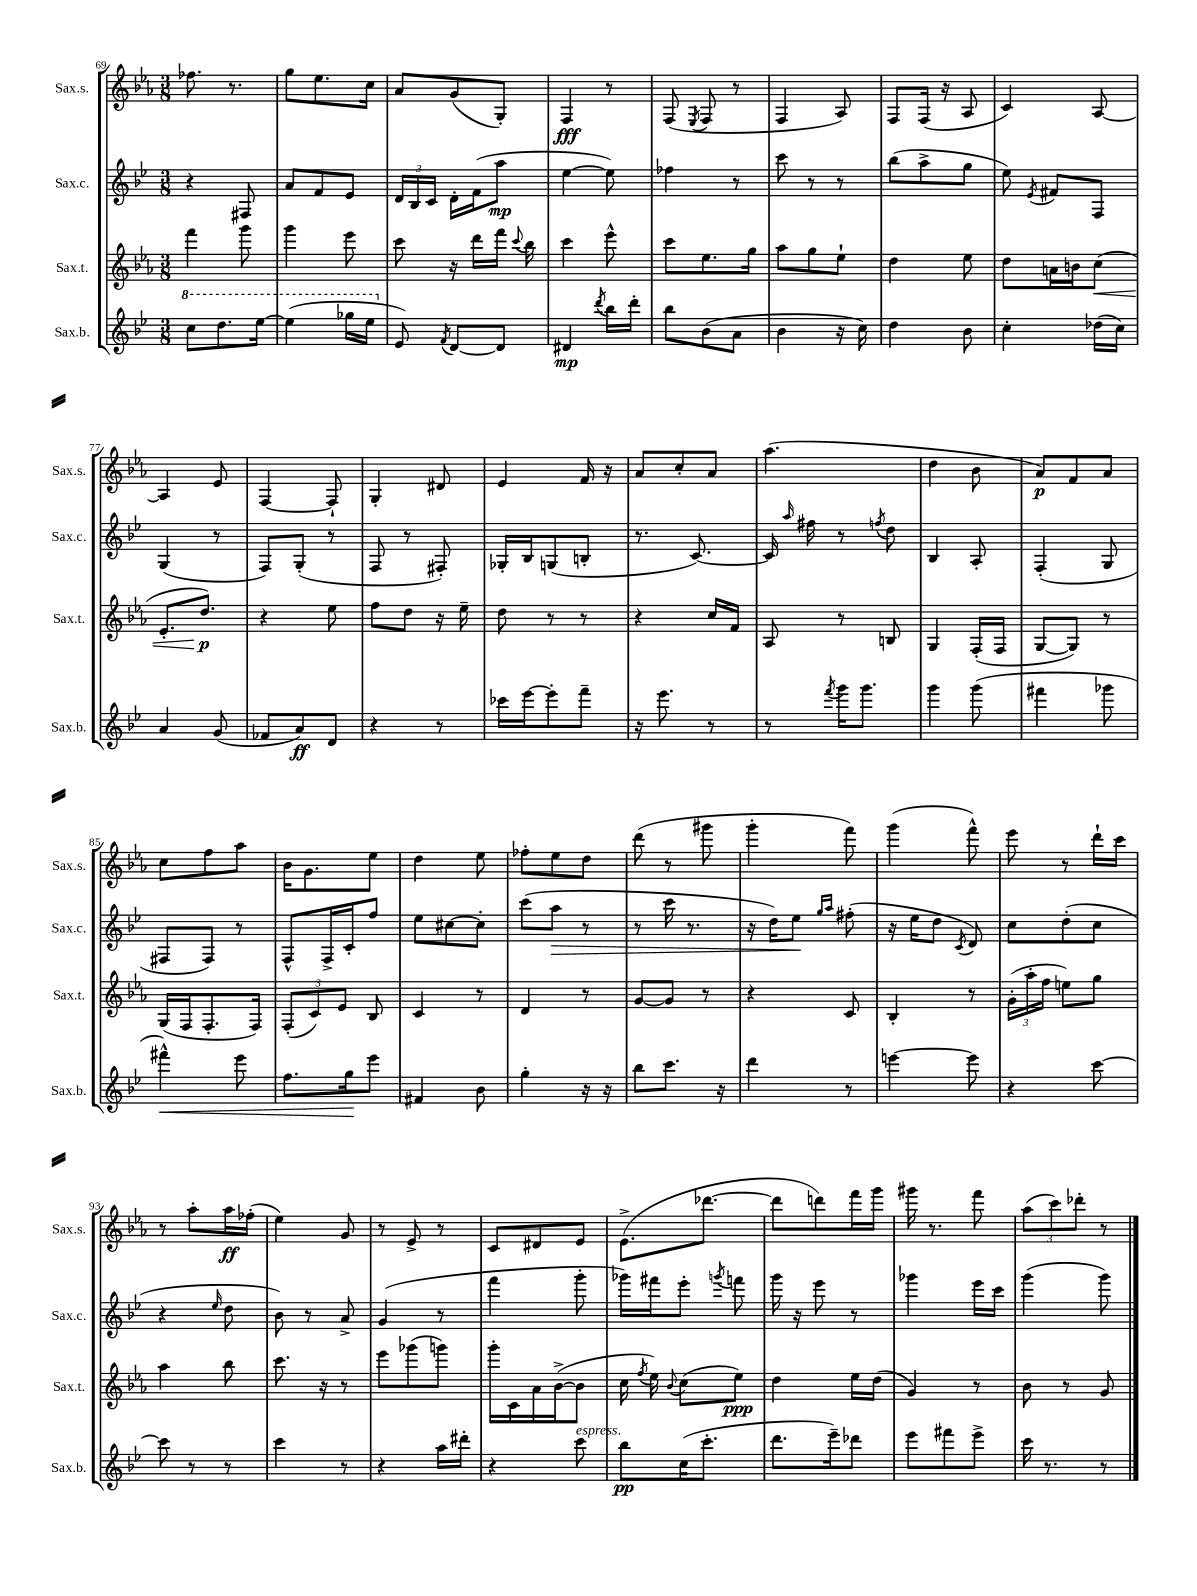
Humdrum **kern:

**kern	**dynam	**kern	**dynam	**kern	**dynam	**kern	**dynam
*part4	*part4	*part3	*part3	*part2	*part2	*part1	*part1
*staff4	*staff4	*staff3	*staff3	*staff2	*staff2	*staff1	*staff1
*I"Sax.b.	*	*I"Sax.t.	*	*I"Sax.c.	*	*I"Sax.s.	*
*I'Sax.b.	*	*I'Sax.t.	*	*I'Sax.c.	*	*I'Sax.s.	*
*clefG2	*	*clefG2	*	*clefG2	*	*clefG2	*
*k[b-e-]	*	*k[b-e-a-]	*	*k[b-e-]	*	*k[b-e-a-]	*
*M3/8	*	*M3/8	*	*M3/8	*	*M3/8	*
*8va	*	*	*	*	*	*	*
=69	=69	=69	=69	=69	=69	=69	=69
8ccc\L	.	4fff\	.	4r	.	8.ff-X\	.
8.ddd\	.	.	.	.	.	.	.
.	.	.	.	.	.	8.r	.
.	.	8ggg\	.	8F#X/	.	.	.
[16eee-\Jk	.	.	.	.	.	.	.
=70	=70	=70	=70	=70	=70	=70	=70
(4eee-\]	.	4ggg\	.	8a/L	.	8gg\L	.
.	.	.	.	8f/	.	8.ee-\	.
16ggg-X\LL	.	8eee-\	.	8e-/J	.	.	.
16eee-\JJ	.	.	.	.	.	16cc\Jk	.
=71	=71	=71	=71	=71	=71	=71	=71
*X8va	*	*	*	*	*	*	*
8e-/)	.	8ccc\	.	24d/LL	.	8a-/L	.
.	.	.	.	24B-/	.	.	.
.	.	.	.	24c/JJ	.	.	.
8qf/	.	.	.	.	.	.	.
[8d/L	.	16r	.	16d'\LL	.	(8g/	.
.	.	16ddd\LL	.	(16f\J	.	.	.
8d/J]	.	16fff\JJ	.	8aa\J	mp	8G'/J)	.
.	.	8qqccc/	.	.	.	.	.
.	.	16bb-\	.	.	.	.	.
=72	=72	=72	=72	=72	=72	=72	=72
4d#X/	mp	4ccc\	.	[4ee-\	.	4F/	fff
8qddd/	.	.	.	.	.	.	.
16bb-\LL	.	8eee-^^\	.	8ee-\])	.	8r	.
16ddd'\JJ	.	.	.	.	.	.	.
=73	=73	=73	=73	=73	=73	=73	=73
8bb-\L	.	8ccc\L	.	4ff-X\	.	(8F/	.
.	.	.	.	.	.	8qE-/	.
(8b-\	.	8.ee-\	.	.	.	8F/	.
8a\J	.	.	.	8r	.	8r	.
.	.	16gg\Jk	.	.	.	.	.
=74	=74	=74	=74	=74	=74	=74	=74
4b-\	.	8aa-\L	.	8ccc\	.	4F/	.
.	.	8gg\	.	8r	.	.	.
16r	.	8ee-`\J	.	8r	.	8A-/)	.
16cc\)	.	.	.	.	.	.	.
=75	=75	=75	=75	=75	=75	=75	=75
4dd\	.	4dd\	.	(8bb-\L	.	8F/L	.
.	.	.	.	8aa^\	.	(16F/Jk	.
.	.	.	.	.	.	16r	.
8b-\	.	8ee-\	.	8gg\J	.	8A-/	.
=76	=76	=76	=76	=76	=76	=76	=76
4cc'\	.	8dd\L	.	8ee-\)	.	4c/)	.
.	.	.	.	8qe-/	.	.	.
.	.	16an\L	.	8f#X/L	.	.	.
.	.	16bn\J	.	.	.	.	.
!	!	!	!LO:HP:b	!	!	!	!
(16dd-X\LL	.	(8cc\J	<	8F/J	.	[8A-/	.
16cc\JJ)	.	.	.	.	.	.	.
!!LO:LB:g=z
=77	=77	=77	=77	=77	=77	=77	=77
4a/	.	8.e-'/L	.	(4G/	.	4A-/]	.
.	.	8.dd/J)	p	.	.	.	.
(8g/	.	.	.	8r	.	8e-/	.
.	.	.	[	.	.	.	.
=78	=78	=78	=78	=78	=78	=78	=78
8f-X/L	.	4r	.	8F/L)	.	[4F/	.
8a/)	ff	.	.	(8G'/J	.	.	.
8d/J	.	8ee-\	.	8r	.	8F`/]	.
=79	=79	=79	=79	=79	=79	=79	=79
4r	.	8ff\L	.	8F/	.	4G'/	.
.	.	8dd\J	.	8r	.	.	.
8r	.	16r	.	8F#X'/)	.	8d#X/	.
.	.	16ee-~\	.	.	.	.	.
=80	=80	=80	=80	=80	=80	=80	=80
16ccc-X\LL	.	8dd\	.	16G-X'/LL	.	4e-/	.
[16eee-\J	.	.	.	16B-/J	.	.	.
8eee-'\]	.	8r	.	(8Gn/	.	.	.
8fff~\J	.	8r	.	8Bn'/J	.	16f/	.
.	.	.	.	.	.	16r	.
=81	=81	=81	=81	=81	=81	=81	=81
16r	.	4r	.	8.r	.	8a-/L	.
8.eee-\	.	.	.	.	.	.	.
.	.	.	.	.	.	8cc'/	.
.	.	.	.	[8.c/)	.	.	.
8r	.	16cc/LL	.	.	.	8a-/J	.
.	.	16f/JJ	.	.	.	.	.
=82	=82	=82	=82	=82	=82	=82	=82
8r	.	8A-/	.	16c/]	.	(4.aa-\	.
.	.	.	.	16qqaa/	.	.	.
.	.	.	.	16ff#X\	.	.	.
8qfff/	.	.	.	.	.	.	.
16ggg\KL	.	8r	.	8r	.	.	.
8.ggg\J	.	.	.	.	.	.	.
.	.	.	.	8qffn/	.	.	.
.	.	8Bn/	.	8dd\	.	.	.
=83	=83	=83	=83	=83	=83	=83	=83
4ggg\	.	4G/	.	4B-/	.	4dd\	.
(8ggg\	.	(16F'/LL	.	8A'/	.	8b-\	.
.	.	16F/JJ	.	.	.	.	.
=84	=84	=84	=84	=84	=84	=84	=84
4fff#X\	.	[8G/L	.	(4F'/	.	8a-/L)	p
.	.	8G/J])	.	.	.	8f/	.
8ggg-X\	.	8r	.	8G/	.	8a-/J	.
!!LO:LB:g=z
=85	=85	=85	=85	=85	=85	=85	=85
!	!LO:HP:b	!	!	!	!	!	!
4fff#X^^\)	<	(16G/LL	.	8F#X/L	.	8cc\L	.
.	.	16F/J	.	.	.	.	.
.	.	8.F'/	.	8F#/J)	.	8ff\	.
8eee-\	.	.	.	8r	.	8aa-\J	.
.	.	16F/Jk)	.	.	.	.	.
=86	=86	=86	=86	=86	=86	=86	=86
8.ff\L	.	(12F'/L	.	8F^^/L	.	16b-\KL	.
.	.	.	.	.	.	8.g\	.
.	.	12c/)	.	.	.	.	.
.	.	.	.	16F^/L	.	.	.
.	.	12e-/J	.	.	.	.	.
16gg\k	.	.	.	16c'/J	.	.	.
8eee-\J	[	8B-/	.	8ff/J	.	8ee-\J	.
=87	=87	=87	=87	=87	=87	=87	=87
4f#X/	.	4c/	.	8ee-\L	.	4dd\	.
.	.	.	.	[8cc#X\	.	.	.
8b-\	.	8r	.	8cc#'\J]	.	8ee-\	.
=88	=88	=88	=88	=88	=88	=88	=88
4gg'\	.	4d/	.	(8ccc\L	.	8ff-X'\L	.
!	!	!	!	!	!LO:HP:b	!	!
.	.	.	.	8aa\J	>	8ee-\	.
16r	.	8r	.	8r	.	8dd\J	.
16r	.	.	.	.	.	.	.
=89	=89	=89	=89	=89	=89	=89	=89
8bb-\L	.	[8g/L	.	8r	.	(8ddd\	.
8.ccc\J	.	8g/J]	.	16ccc\	.	8r	.
.	.	.	.	8.r	.	.	.
.	.	8r	.	.	.	8ggg#X\	.
16r	.	.	.	.	.	.	.
=90	=90	=90	=90	=90	=90	=90	=90
4ddd\	.	4r	.	16r	.	4ggg'\	.
.	.	.	.	16dd\KL)	.	.	.
.	.	.	.	8ee-\J	.	.	.
.	.	.	.	16qqgg/LL	.	.	.
.	.	.	.	16qqaa/JJ	.	.	.
8r	.	8c/	.	(8ff#X'\	]	8fff\)	.
=91	=91	=91	=91	=91	=91	=91	=91
[4eeen\	.	4B-'/	.	16r	.	(4ggg\	.
.	.	.	.	16ee-\KL	.	.	.
.	.	.	.	8dd\J	.	.	.
.	.	.	.	8qc/	.	.	.
8eee\]	.	8r	.	8d/)	.	8fff^^\)	.
=92	=92	=92	=92	=92	=92	=92	=92
4r	.	(24g'\LL	.	8cc\L	.	8eee-\	.
.	.	24aa-'\	.	.	.	.	.
.	.	24ff\JJ	.	.	.	.	.
.	.	8een\L)	.	(8dd'\	.	8r	.
[8ccc\	.	8gg\J	.	8cc\J	.	16ddd`\LL	.
.	.	.	.	.	.	16ccc\JJ	.
!!LO:LB:g=z
=93	=93	=93	=93	=93	=93	=93	=93
8ccc\]	.	4aa-\	.	4r	.	8r	.
8r	.	.	.	.	.	8aa-'\L	.
.	.	.	.	16qqee-/	.	.	.
8r	.	8bb-\	.	8dd\	.	16aa-\L	ff
.	.	.	.	.	.	(16ff-X'\JJ	.
=94	=94	=94	=94	=94	=94	=94	=94
4ccc\	.	8.ccc\	.	8b-\)	.	4ee-\)	.
.	.	.	.	8r	.	.	.
.	.	16r	.	.	.	.	.
8r	.	8r	.	8a^/	.	8g/	.
=95	=95	=95	=95	=95	=95	=95	=95
4r	.	8eee-\L	.	(4g/	.	8r	.
.	.	(8ggg-X\	.	.	.	8e-^/	.
16aa\LL	.	8gggn\J)	.	8r	.	8r	.
16ddd#X'\JJ	.	.	.	.	.	.	.
=96	=96	=96	=96	=96	=96	=96	=96
4r	.	16ggg'\LL	.	4fff\	.	8c/L	.
.	.	16c\	.	.	.	.	.
.	.	16a-\	.	.	.	8d#X/	.
.	.	([16b-^\J	.	.	.	.	.
!LO:TX:a:i:t=espress.	!	!	!	!	!	!	!
8ccc\	.	8b-\J]	.	8ggg'\	.	8e-/J	.
=97	=97	=97	=97	=97	=97	=97	=97
8bb-\L	pp	16cc\	.	16ggg-X\LL)	.	(8.e-^\L	.
.	.	8qff/	.	.	.	.	.
.	.	16ee-\)	.	16fff#X\J	.	.	.
.	.	8qqb-/	.	.	.	.	.
(16cc\K	.	(8cc\L	.	8eee-'\J	.	.	.
8.ccc'\J	.	.	.	.	.	[8.ddd-X\J	.
.	.	.	.	8qgggn/	.	.	.
.	.	8ee-\J)	ppp	8fffn\	.	.	.
=98	=98	=98	=98	=98	=98	=98	=98
8.ddd\L	.	4dd\	.	16ggg\	.	8ddd-\L]	.
.	.	.	.	16r	.	.	.
.	.	.	.	8eee-\	.	8dddn\)	.
16eee-~\k)	.	.	.	.	.	.	.
8ddd-X\J	.	16ee-\LL	.	8r	.	16fff\L	.
.	.	(16dd\JJ	.	.	.	16ggg\JJ	.
=99	=99	=99	=99	=99	=99	=99	=99
8eee-\L	.	4g/)	.	4ggg-X\	.	16ggg#X\	.
.	.	.	.	.	.	8.r	.
8fff#X\	.	.	.	.	.	.	.
8eee-^\J	.	8r	.	16eee-\LL	.	8fff\	.
.	.	.	.	16ccc\JJ	.	.	.
=100	=100	=100	=100	=100	=100	=100	=100
16ccc\	.	8b-\	.	(4ggg\	.	(12aa-\L	.
8.r	.	.	.	.	.	.	.
.	.	.	.	.	.	12ccc\)	.
.	.	8r	.	.	.	.	.
.	.	.	.	.	.	12ddd-X'\J	.
8r	.	8g/	.	8ggg\)	.	8r	.
==	==	==	==	==	==	==	==
*-	*-	*-	*-	*-	*-	*-	*-
